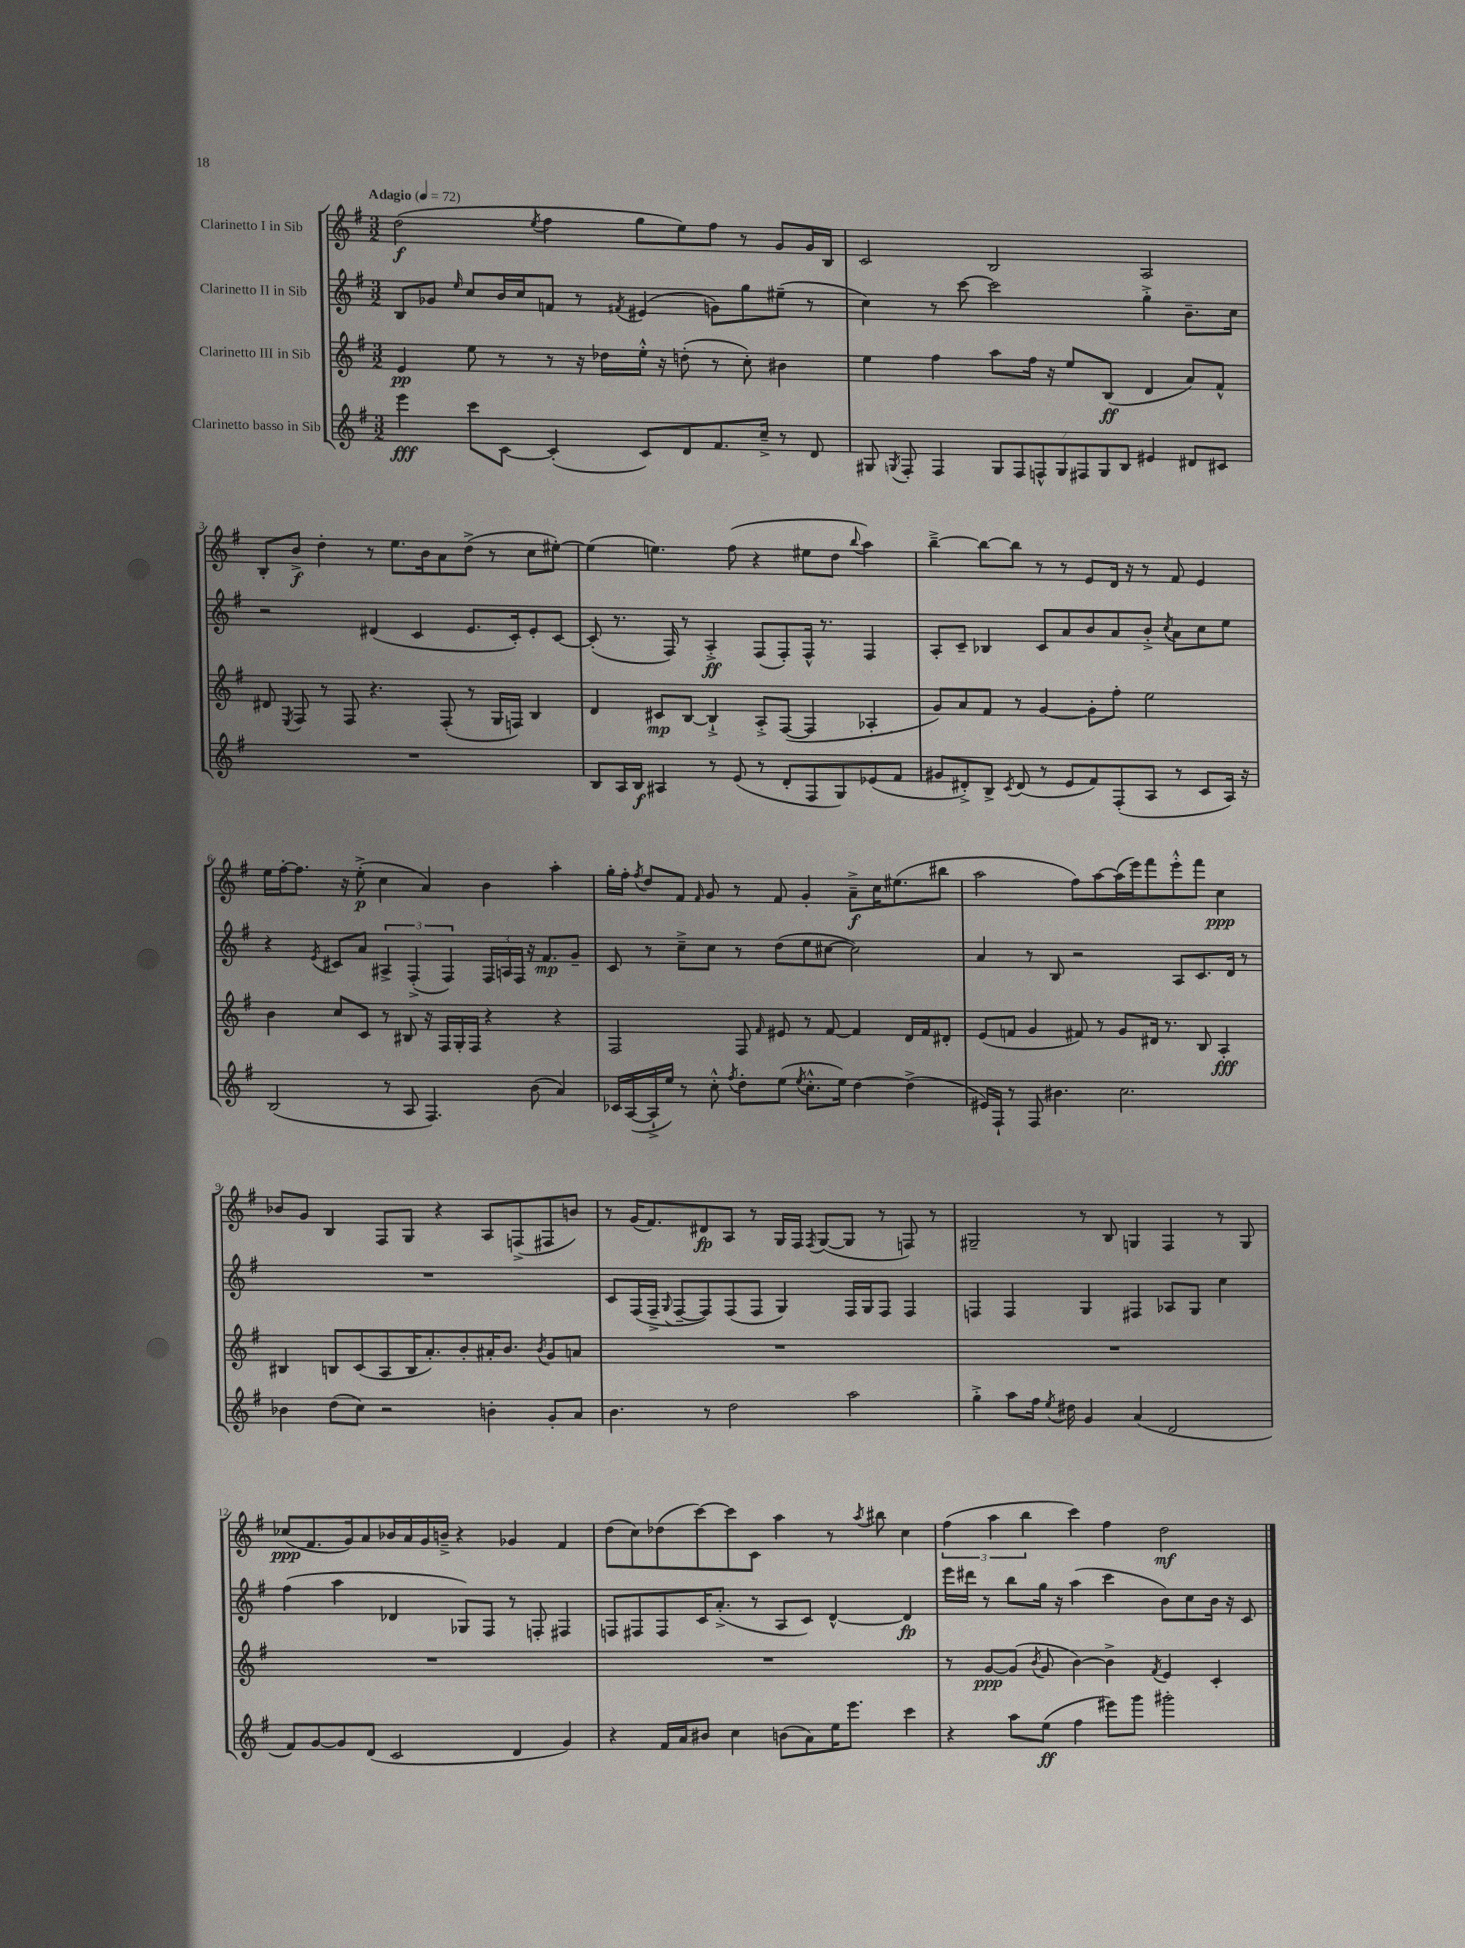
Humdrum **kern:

**kern	**kern	**kern	**kern
*staff4	*staff3	*staff2	*staff1
*clefG2	*clefG2	*clefG2	*clefG2
*k[f#]	*k[f#]	*k[f#]	*k[f#]
*M3/2	*M3/2	*M3/2	*M3/2
*MM72	*MM72	*MM72	*MM72
4eee	4e	8B	(2dd
.	.	8g-	.
.	.	16qqee	.
8ccc	8ee	8cc	.
[8c	8r	16b	.
.	.	16cc	.
.	.	.	8qee
(4c']	8r	8f	4ff#
.	16r	8r	.
.	16dd-	.	.
.	.	8qf#	.
8c)	16ee'^^	(4e#	8gg
.	16r	.	.
8d	(8dd'	.	8ee)
8.f#	8r	8g)	8ff#
.	8cc')	8gg	8r
16cc~^	.	.	.
8r	4b#	(8ee#~	8g
8d	.	8r	16g
.	.	.	16B
=	=	=	=
8G#	4ee	4cc)	2c
8qG	.	.	.
8F#'	.	.	.
4F#	4ff#	8r	.
.	.	[8ccc	.
14G	8aa	2ccc]	2B
14F#	.	.	.
.	16ff#	.	.
14F^^	.	.	.
.	16r	.	.
14G	.	.	.
.	8ee	.	.
14F#	.	.	.
14G	.	.	.
.	(8B	.	.
14B	.	.	.
4e#	4d	4gg'^	2A
8d#	8a)	8.b~	.
8c#	8f#^^	.	.
.	.	16cc	.
=	=	=	=
1.r	8d#	2r	8B'
.	8qE	.	.
.	8F#	.	8b^
.	8r	.	4dd'
.	8F#	.	.
.	4.r	(4d#	8r
.	.	.	8.ee
.	.	4c	.
.	.	.	16b
.	(8F#'	.	8a
.	8r	8.e	(8dd^
.	16G	.	8r
.	16F)	16c')	.
.	4B	8e'	8cc
.	.	[8c	[8ee#')
=	=	=	=
8B	4d	(8c']	(4ee#]
16A	.	8.r	.
16B	.	.	.
4A#	8c#	.	4.ee)
.	.	16F#)	.
.	[8B	8r	.
8r	4B`^]	4A'^	.
(8e	.	.	(8ff#
8r	8A'^	(8F#	4r
8d'	([8F#	8F#')	.
8F#	4F#]	16F#^^	8ee#
.	.	8.r	.
8G)	.	.	8dd
.	.	.	8qqbb
(8e-	4A-'	4F#	4aa)
8f#	.	.	.
=	=	=	=
8g#	8g)	8A'	[4bb~^
8d#'^)	8a	8c~	.
8B^	8f#	4B-	8bb_
8qc	.	.	.
(8d#	8r	.	8bb]
8r	[4g	8c	8r
8e	.	8a	8r
8f#)	8g']	8b	8e
(8F#'	8ff#'	8a	16d
.	.	.	16r
8A	2ee	8b'^	8r
.	.	8qcc	.
8r	.	8a	8f#
8c	.	8cc	4e
16A)	.	8ee	.
16r	.	.	.
=	=	=	=
(2B	4b	4r	16ee
.	.	.	[16ff#'
.	.	.	8.ff#]
.	.	8qe	.
.	8cc	8c#	.
.	.	.	16r
.	8c	8a	(8ee'^
8r	8r	6A#^	4cc
8A	8B#	.	.
.	.	(6F#'^	.
4.F#)	16r	.	4a)
.	16F#	.	.
.	.	6F#)	.
.	16G'	.	.
.	16F#	.	.
.	4r	24F#	4b
.	.	24A	.
.	.	24F#	.
(8b	.	16r	.
.	.	8.f#	.
4a)	4r	.	4aa'
.	.	8g~	.
=	=	=	=
16c-	2F#	8c	16gg'
([16A	.	.	16ff#'
.	.	.	8qff#
16A`^]	.	8r	8dd
16ee)	.	.	.
8r	.	8cc~^	8f#
.	.	.	16qqf#
8cc'^^	.	8cc	8g
8qff#	.	.	.
8dd'	8F#	8r	8r
.	16qqf#	.	.
(8ee	8e#	(8dd	8f#
8qee	.	.	.
8.cc'^^	8r	8ee	4g'
.	[8f#	[8cc#	.
16ee)	.	.	.
[4dd	4f#]	2cc#])	8a~^
.	.	.	16cc
.	.	.	(8.ee#
(4dd^]	16d	.	.
.	16f#	.	.
.	8d#'	.	8bb#
=	=	=	=
16e#)	(8e	4a	2aa
16F#`	.	.	.
8r	8f	.	.
8F#	4g	8r	.
4.b#	.	8B	.
.	8f#)	2r	8ff#)
.	8r	.	[8aa
2.cc	8g	.	(16aa]
.	.	.	16eee)
.	16d#	.	8fff#
.	8.r	.	.
.	.	8A	8eee'^^
.	8B	8.c	8fff#
.	4A'	.	4cc
.	.	16d	.
.	.	8r	.
=	=	=	=
4b-	4B#	1.r	8b-
.	.	.	8g
(8dd	8B	.	4B
8cc)	(8c	.	.
2r	8A	.	8F#
.	16B	.	8G
.	8.a')	.	.
.	.	.	4r
.	8b'	.	.
4b'	16a#'	.	8A
.	8.b	.	.
.	.	.	(8F^
.	8qb	.	.
8g'	8g	.	8F#
8a	8a	.	8b)
=	=	=	=
4.b	1.r	8c	8r
.	.	(16F#	(16g
.	.	16F#~^	8.f#)
.	.	8qqG	.
.	.	[8F#~	.
8r	.	8F#])	8d#
2dd	.	(8F#	8A
.	.	8F#	8r
.	.	4G)	16G
.	.	.	16F#
.	.	.	8qF#
.	.	.	([8G
2aa	.	16F#	8G]
.	.	16G	.
.	.	8F#	8r
.	.	4F#	8F)
.	.	.	8r
=	=	=	=
4gg'^	1.r	4F	2G#~
8aa	.	4F	.
16ff#	.	.	.
8qee	.	.	.
16dd#	.	.	.
4g	.	4G	8r
.	.	.	8B
(4a	.	4F#	4G
2d	.	8A-	4F#
.	.	8G	.
.	.	4cc	8r
.	.	.	8G
=	=	=	=
8f#)	1.r	(4ff#	(8cc-
[8g	.	.	8.f#
8g]	.	4aa	.
.	.	.	16g)
(8d	.	.	8a
2c	.	4d-	16b-
.	.	.	16a
.	.	.	16g
.	.	.	16b~^
.	.	8G-)	4r
.	.	8F#	.
4d	.	8r	4g-
.	.	8F'	.
4g)	.	4F#	4f#
=	=	=	=
4r	1.r	8F	(8dd
.	.	8F#	8cc)
16f#	.	8F#	(8dd-
16a	.	.	.
8b#	.	16c	[8ccc)
.	.	(8.a'^	.
4cc	.	.	8ccc]
.	.	8r	8c
(8b	.	8A	4aa
8a)	.	8c)	.
16ee	.	[4d^^	8r
8.eee	.	.	.
.	.	.	8qaa
.	.	.	8bb#
4ccc	.	4d]	4cc
=	=	=	=
4r	8r	16eee	(6ff#
.	.	16ddd#	.
.	[8g	8r	.
.	.	.	6aa
8aa	(8g]	8bb	.
.	.	.	6bb
.	8qb	.	.
(8ee	8g	16gg	.
.	.	16r	.
4ff#	[4b)	(4aa	4ccc)
8eee#)	4b^]	4ccc	4ff#
8ggg	.	.	.
.	8qf#	.	.
2ggg#'	4e	8b)	2dd
.	.	8cc	.
.	4c'	16b	.
.	.	16r	.
.	.	8c	.
==	==	==	==
*-	*-	*-	*-
